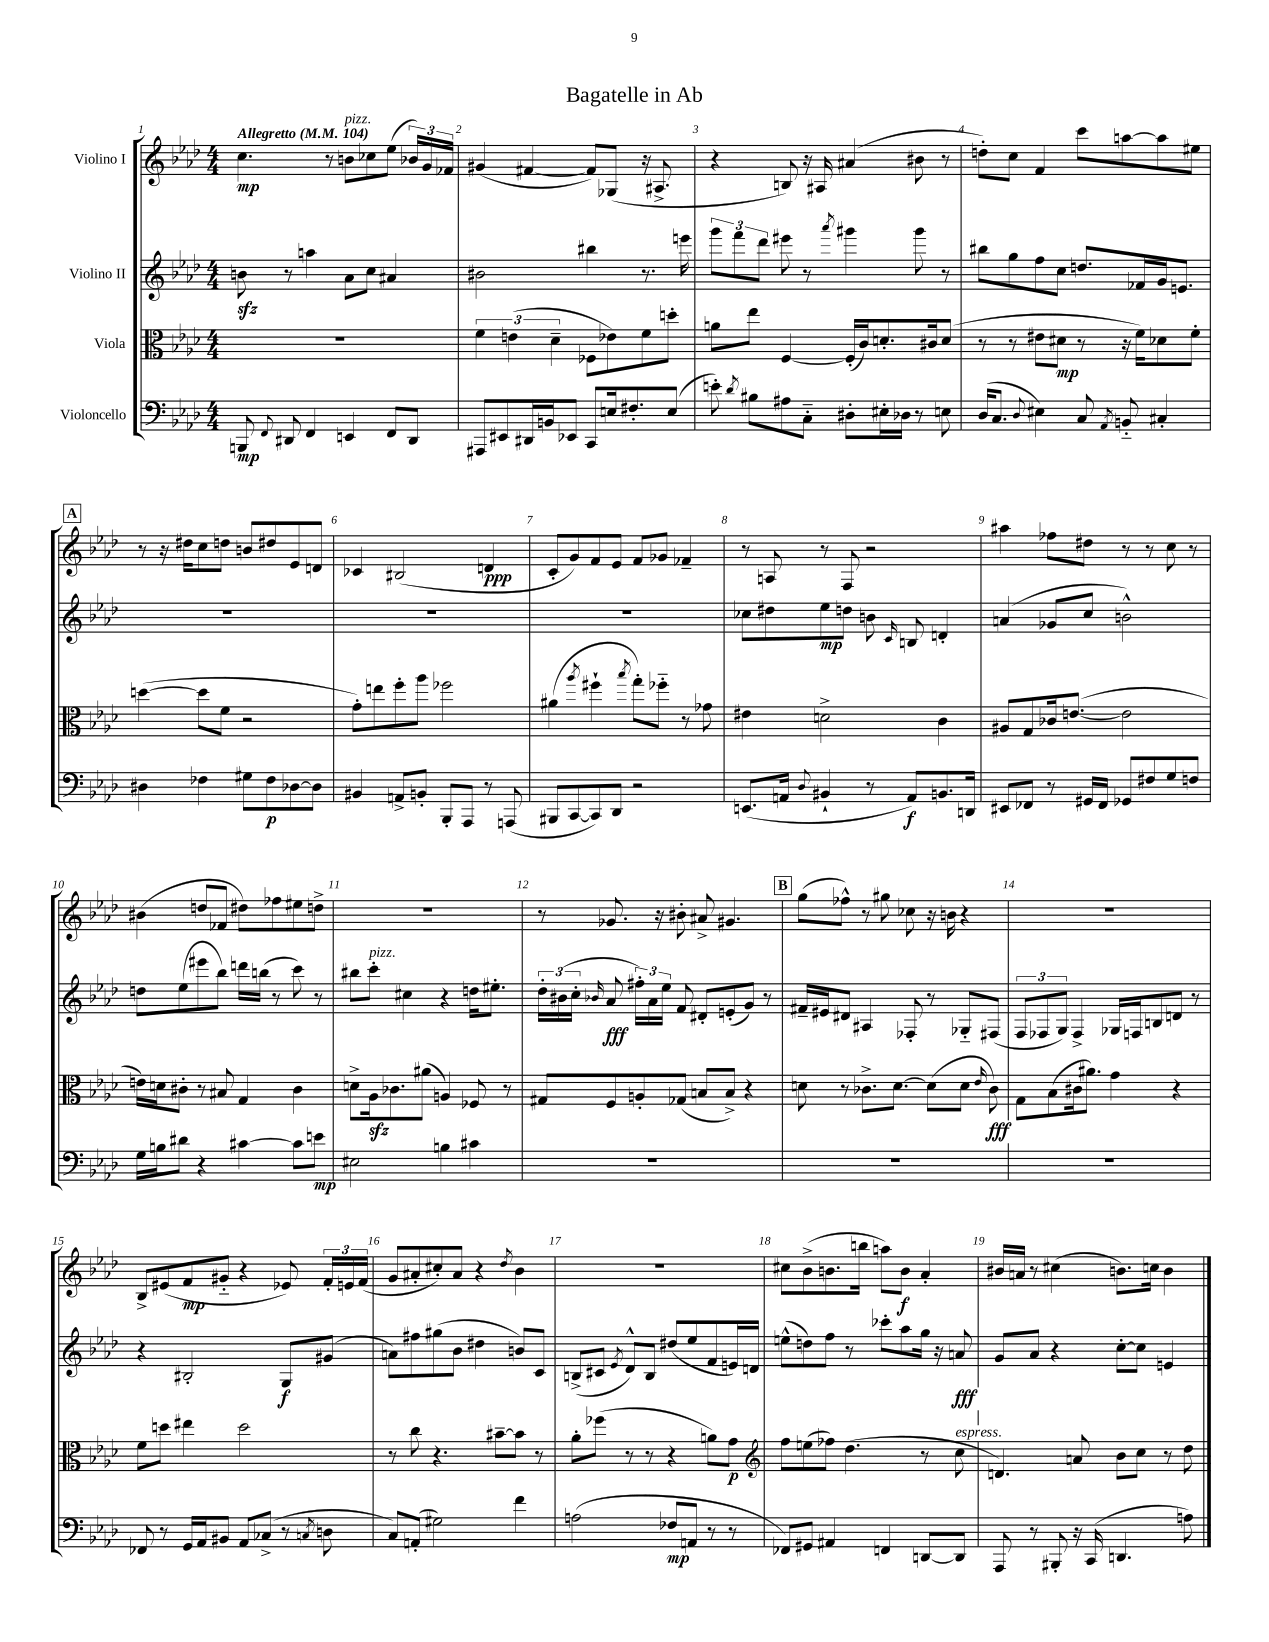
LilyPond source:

\header { title = "Bagatelle in Ab" }
<<
\new StaffGroup <<
\new Staff = "s0" \with { instrumentName = "Violino I" } {
    \clef treble \key aes \major \numericTimeSignature \time 4/4 \tempo "Allegretto" 4 = 104
    \autoBeamOff c''4.\mp r8 b'8[^\markup { \italic "pizz." } ces''8 ees''8]( \tuplet 3/2 { bes'16[) g'16 fes'16] } |
    gis'4( fis'4~ fis'8[) ges8]( r16 ais8.-> |
    r4 b8) r16 ais16 ais'4( bis'8 r8 |
    d''8[-.) c''8] f'4 c'''8[ a''8~ a''8 eis''8] |
    \mark \markup { \box "A" } r8 r16 dis''16[ c''8 d''8] b'8[ dis''8 ees'8 d'8] |
    ces'4 bis2( d'4\ppp |
    c'8[-. g'8) f'8 ees'8] f'8[ ges'8] fes'4-- |
    r8 a8 r8 f8 r2 |
    ais''4 fes''8[ dis''8] r8 r8 c''8 r8 |
    bis'4( d''8[ fes'8] dis''8[) fes''8 eis''8 d''8]-> |
    R1 |
    r8 ges'8. r16 bis'8-. ais'8-> gis'4. |
    \mark \markup { \box "B" } g''8[( fes''8]-^) r8 gis''8 ces''8 r16 b'16 r4 |
    R1 |
    bes8[-> eis'8( f'8\mp gis'8]-_ r4 ees'8) \tuplet 3/2 { f'16[-. e'16 f'16]( } |
    g'8[ ais'8-. cis''8-.) ais'8] r4 \acciaccatura { des''8 } bes'4 |
    R1 |
    cis''8[ bes'8->( b'8. b''16] a''8[) b'8]\f aes'4-. |
    bis'16[ a'16] r8 cis''4( b'8.[) c''16] b'4 \bar "|." |
}
\new Staff = "s1" \with { instrumentName = "Violino II" } {
    \clef treble \key aes \major \numericTimeSignature \time 4/4
    \autoBeamOff b'8\sfz r8 a''4 aes'8[ c''8] ais'4 |
    bis'2 bis''4 r8. e'''16 |
    \tuplet 3/2 { g'''8[ f'''8 des'''8] } eis'''8 r8 \acciaccatura { aes'''8 } gis'''4 gis'''8 r8 |
    bis''8[ g''8 f''8 c''8] d''8.[ fes'16 g'16 e'8.] |
    \mark \markup { \box "A" } R1 |
    R1 |
    R1 |
    ces''8[ dis''8 ees''8\mp d''8] b'8 \grace { c'16 } b8 d'4-. |
    a'4( ges'8[ c''8] b'2-^) |
    d''8[ ees''8( eis'''8 bes''8]) d'''16[ b''16]( r8 c'''8) r8 |
    bis''8[ c'''8]-.^\markup { \italic "pizz." } cis''4 r4 d''16[ eis''8.]-. |
    \tuplet 3/2 { des''16[-. bis'16( c''16]-. } \grace { bes'16 } aes'8\fff \tuplet 3/2 { fis''16[-.) aes'16 ees''16] } f'8 dis'8[-. e'8-.( g'8]) r8 |
    \mark \markup { \box "B" } fis'16[-- eis'16 dis'8] ais4 fes8-. r8 ges8[-_ fis8]( |
    \tuplet 3/2 { f8[ fes8 g8]) } fes4-> ges16[ f16 b8 d'8] r8 |
    r4 bis2-. g8[\f gis'8]( |
    a'8[) fis''8 gis''8( bes'8] dis''4 b'8[) c'8] |
    b8[->( cis'8] \acciaccatura { ees'8 } des'8[-^) b8] dis''8[( ees''8 f'8 e'16) d'16] |
    e''8[-^( d''8) f''8] r8 ces'''8[-. aes''8 g''16] r16 a'8\fff |
    g'8[ aes'8] r4 c''8[~-. c''8] e'4 \bar "|." |
}
\new Staff = "s2" \with { instrumentName = "Viola" } {
    \clef alto \key aes \major \numericTimeSignature \time 4/4
    \autoBeamOff R1 |
    \tuplet 3/2 { f'4 e'4( des'4-- } fes8[ ees'8) f'8 d''8]-. |
    a'8[ ees''8] f4~ f16[-.( c'16) d'8.-. cis'16 d'8]( |
    r8 r8 eis'8[ dis'8]\mp r8 r16 f'16[) des'8 f'8]-. |
    \mark \markup { \box "A" } d''4~( d''8[ f'8] r2 |
    g'8[-.) e''8 f''8-. aes''8] fes''2 |
    ais'4( \acciaccatura { aes''8 } fis''4-! \acciaccatura { bes''8 } g''8[-.) fes''8]-_ r8 ges'8 |
    eis'4 d'2-> c'4 |
    ais8[ g8 ces'16 e'8.]~( e'2 |
    e'16[) d'16 cis'8]-. r8 bis8 g4 cis'4 |
    d'8[-> aes16\sfz ces'8. ais'8]( a4) fes8 r8 |
    gis8[ f8 a8-. ges8]( b8[ b8]->) r4 |
    \mark \markup { \box "B" } d'8 r8 ces'8.[-> d'8.]~ d'8[( d'8] \grace { ees'16 } ces'8\fff) |
    g8[ bes8( cis'16 ais'8.]) g'4 r4 |
    f'8[ d''8] eis''4 d''2 |
    r8 c''8 r4. bis'8[~-- bis'8] r8 |
    aes'8[-. fes''8]( r8 r8 r4 a'8[) g'8]\p |
    \clef treble f''8[ e''8( fes''8]) des''4.( r8 c''8^\markup { \italic "espress." } |
    d'4.) a'8 bes'8[ c''8] r8 des''8 \bar "|." |
}
\new Staff = "s3" \with { instrumentName = "Violoncello" } {
    \clef bass \key aes \major \numericTimeSignature \time 4/4
    \autoBeamOff b,,8\mp \appoggiatura { f,8 } dis,8 f,4 e,4 f,8[ dis,8] |
    ais,,8[ eis,8 dis,16 b,16 ees,8] c,8[ e16 fis8.-. e8]( |
    e'8-.) \acciaccatura { des'8 } bis8[ ais8 c8]-_ dis8[-. eis16-. des16] r8 e8 |
    des16[( c8.] \appoggiatura { des8 } eis4) c8 \acciaccatura { aes,8 } b,8-_ cis4-. |
    \mark \markup { \box "A" } dis4 fes4 gis8[ fes8\p des8~ des8] |
    bis,4 a,8[-> b,8]-. bes,,8[-. aes,,8] r8 a,,8( |
    bis,,8[ c,8~ c,8) des,8] r2 |
    e,8.[( a,16] \appoggiatura { des8 } bis,4-! r8 a,8[\f) b,8. d,16] |
    eis,8[ fes,8] r8 gis,16[ fes,16] ges,8[ fis8 g8 f8] |
    g16[ b16 dis'8] r4 cis'4~ cis'8[ e'8]\mp |
    eis2 b4 cis'4 |
    R1 |
    \mark \markup { \box "B" } R1 |
    R1 |
    fes,8 r8 g,16[ aes,16 bis,8] aes,8[ ces8]->( r8 \acciaccatura { c8 } d8 |
    c8[) a,8]-.( gis2) f'4 |
    a2( fes8[\mp a,8] r8 r8 |
    fes,8[) gis,8] ais,4 f,4 d,8[~ d,8] |
    aes,,8 r8 bis,,8-. r16 c,16( d,4. a8) \bar "|." |
}
>>
>>
\layout { \context { \Score \override BarNumber.break-visibility = ##(#f #t #t) barNumberVisibility = #all-bar-numbers-visible } }
